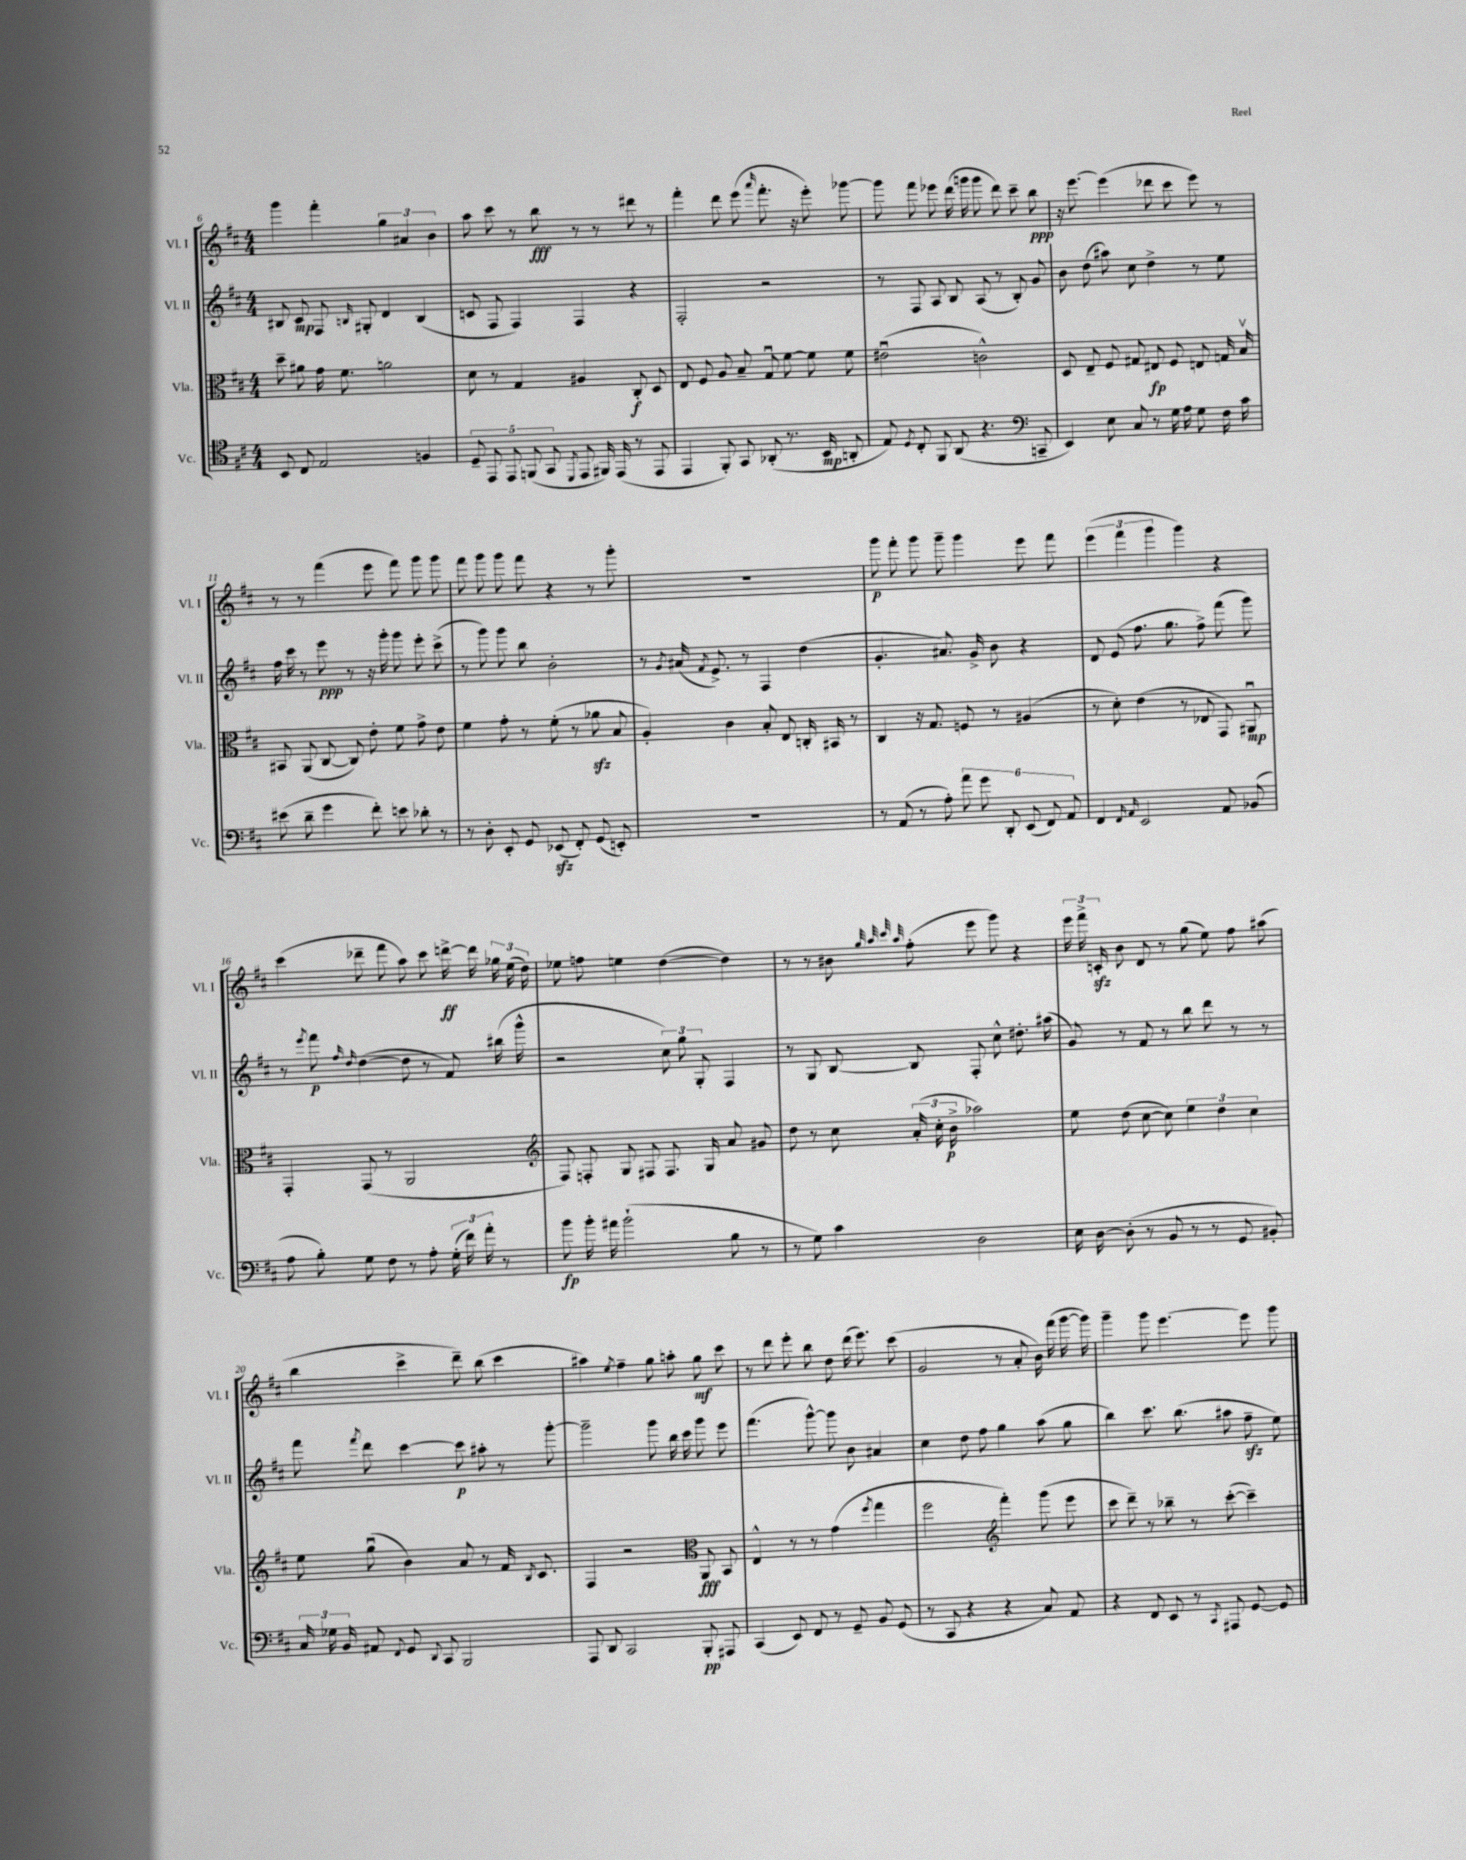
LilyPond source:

<<
\new StaffGroup <<
\new Staff = "s0" \with { instrumentName = "Vl. I" shortInstrumentName = "Vl. I" } {
    \clef treble \key d \major \numericTimeSignature \time 4/4
    \autoBeamOff g'''4 fis'''4-. \tuplet 3/2 { g''4 ais'4 b'4 } |
    a''8 cis'''8 r8 b''8\fff r8 r8 dis'''8 r8 |
    fis'''4-. d'''8 e'''8( \grace { a'''16 } fis'''8.-. r16 e'''8-.) ges'''8~ |
    ges'''8 fis'''8 ees'''8 d'''16( g'''16 g'''8 d'''8) cis'''8-- b''8\ppp |
    r16 e'''8.~ e'''4( des'''8 cis'''8 e'''8) r8 |
    r8 r8 fis'''4( e'''8 fis'''8) g'''8 g'''8 |
    fis'''8 g'''8 g'''8 fis'''8 r4 r8 g'''8-. |
    R1 |
    g'''8\p fis'''8-. g'''8 g'''8-- g'''4 e'''8 fis'''8 |
    \tuplet 3/2 { e'''4( fis'''4 g'''4 } g'''4) r4 |
    cis'''4( des'''8-- fis'''8 a''8) cis'''8 d'''16~->\ff d'''16 \tuplet 3/2 { ges''16 e''16( d''16) } |
    ees''8 f''8 e''4 d''4~( d''4) |
    r8 r8 bis'8 \grace { g''32 a''32 cis'''32 a''32 } fis''8-.( e'''8 g'''8) r4 |
    \tuplet 3/2 { e'''16 fis'''16-> c'16-.\sfz } b'8 d'8 r8 g''8( e''8) fis''8 ais''8( |
    b''4 cis'''4-> d'''8--) b''8( cis'''4 |
    ais''4) \acciaccatura { e''8 } fis''4-- g''8 a''8-. g''8\mf cis'''8 |
    r8 d'''8 e'''8-. b''8 d''8 d'''16( e'''8.) cis'''8( |
    g'2 r8 a'8-. b'16) fis'''16( g'''16~ g'''16) |
    g'''4-- g'''8 e'''4.~ e'''8 g'''8 \bar "|." |
}
\new Staff = "s1" \with { instrumentName = "Vl. II" shortInstrumentName = "Vl. II" } {
    \clef treble \key d \major \numericTimeSignature \time 4/4
    \autoBeamOff bis8 cis'8\mp fis8 \grace { b16 } gis8-. d'4 b4( |
    c'8 fis8 fis4) fis4 r4 |
    fis2-. r2 |
    r8 fis8 a8 b8 a8( r8 b8-.) g'8 |
    b'8 d''8( ais''8) cis''8 d''4-> r8 e''8 |
    fis''16 cis'''16 r8 e'''8\ppp r8 r16 g'''16-. g'''8 e'''8-. cis'''8->( |
    r8 g'''8) g'''8 b''8 b'2-. |
    r8 \acciaccatura { g'8 } ais'16( \acciaccatura { fis'8 } e'8.->) r8 fis4 d''4( |
    g'4.-. ais'8.) g'16-> b'8 r4 |
    d'8 e'8( fis''8. g''8. fis''8->) fis'''8( g'''8) |
    r8 \acciaccatura { e'''8 } fis'''8\p \grace { fis''16 d''16 } d''4~( d''8 r8 fis'8) bis''16( g'''16-^ |
    r2 \tuplet 3/2 { cis''8) g''8 g8-. } fis4 |
    r8 g8 b8~ b8 fis8-. cis''8-^ dis''8.-. ais''16( |
    g'8) r8 fis'8 r8 b''8 d'''8 r8 r8 |
    fis'''8 \acciaccatura { fis'''8 } d'''8 cis'''4~ cis'''8\p ais''8-. r8 g'''8~-. |
    g'''2-- g'''8 b''16 cis'''16 g'''8 e'''8 |
    fis'''4.( g'''8~-^) g'''8 b'8 ais'4 |
    cis''4 d''8 fis''8 g''4 a''8( g''8 |
    b''4) cis'''8. b''8.( ais''8 fis''8--\sfz e''8) \bar "|." |
}
\new Staff = "s2" \with { instrumentName = "Vla." shortInstrumentName = "Vla." } {
    \clef alto \key d \major \numericTimeSignature \time 4/4
    \autoBeamOff d''8-- ais'8 g'16 fis'8. a'2 |
    d'8 r8 g4 ais4 cis8-.\f d8 |
    e8 fis8 a8 b8-- g8\downbow fis'8~ fis'8 fis'8 |
    eis'2\downbow( c'2-^) |
    d8 e8-- fis8 gis8 eis8\fp fis8 e8 g16 b16\upbow |
    bis,8 a,8( cis8~ cis8) e'8-. fis'8 g'8-> e'8 |
    fis'4 g'8-. r8 fis'8-.( r8 aes'8\sfz b8 |
    a4-.) cis'4 b8-. e8 c16-. bis,16 r8 |
    cis4 r16 g8. f8 r8 ais4( |
    r8 d'8-.) e'4( r8 ees8 g,8) ais,8\downbow\mp |
    g,4-. g,8( r8 a,2 |
    \clef treble fis8) f8-. g8 fis8 fis8. g16 a'8 gis'8 |
    d''8 r8 cis''8 \tuplet 3/2 { a'16-.( cis''16-. b'16->\p } aes''2) |
    e''8 d''8( cis''8~ cis''8) \tuplet 3/2 { e''4 d''4 cis''4 } |
    e''8 g''8\downbow( b'4) a'8 r8 fis'16 \acciaccatura { b8 } cis'8. |
    fis4 r2 \clef alto a,8\fff b,8 |
    e4-^ r8 r8 g'4( \acciaccatura { fis''8 } g''4 |
    fis''2 \clef treble fis'''4-.) g'''8( e'''8 |
    cis'''8 d'''8--) r8 bes''8-- r8 cis'''8~-.( cis'''4--) \bar "|." |
}
\new Staff = "s3" \with { instrumentName = "Vc." shortInstrumentName = "Vc." } {
    \clef tenor \key d \major \numericTimeSignature \time 4/4
    \autoBeamOff b,8 cis8 e2 f4 |
    \tuplet 5/4 { d8-- e,8 e,8 f,8( g,8 } \acciaccatura { d,8 } e,8 fis,16) e,16( r8 e,8 |
    e,4 fis,8-.) g,8 aes,8-.( r8. b,16\mp a,8-. |
    e8) \acciaccatura { d8 } cis8-. fis,8 a,8( r4. \clef bass c,8-- |
    e,4) e8 cis8 r8 g16 a16 g8 fis16 cis'16 |
    eis'8( d'8-- g'4 fis'8-.) e'8 des'8-. r8 |
    r8 d8-. e,8-. g,8 ees,8\sfz( fis,8-.) g,8( e,8-.) |
    R1 |
    r8 a,8( r8 a8-.) \tuplet 6/4 { a'8 g'8 d,8-. e,8( fis,8) a,8 } |
    fis,4 \grace { fis,16 a,16 } e,2 a,8 bes,8( |
    a8 b8-.) g8 fis8 r8 a8-. \tuplet 3/2 { g16-.( fis'16) a'16-. } r8 |
    b'8\fp b'16-. ais'16 b'2-!( b8 r8 |
    r8 g8) cis'4 d2 |
    e16 d16~ d8-.( r8 b,8 r8 r8 g,8 bis,8-.) |
    \tuplet 3/2 { cis16 ges16 b,16 } ais,8 \appoggiatura { fis,8 } g,8 \appoggiatura { d,8 } cis,8 b,,2 |
    a,,8 d,8 cis,2 b,,8-.\pp ais,,8 |
    cis,4( e,8) fis,8 r8 g,8-- b,8 g,8( |
    r8 cis,8 r4 r4 cis8) a,8 |
    r4 fis,8 e,8 r8 \acciaccatura { cis,8 } ais,,8 g,8~ g,8 \bar "|." |
}
>>
>>
\layout { \context { \Score currentBarNumber = #6 } }
